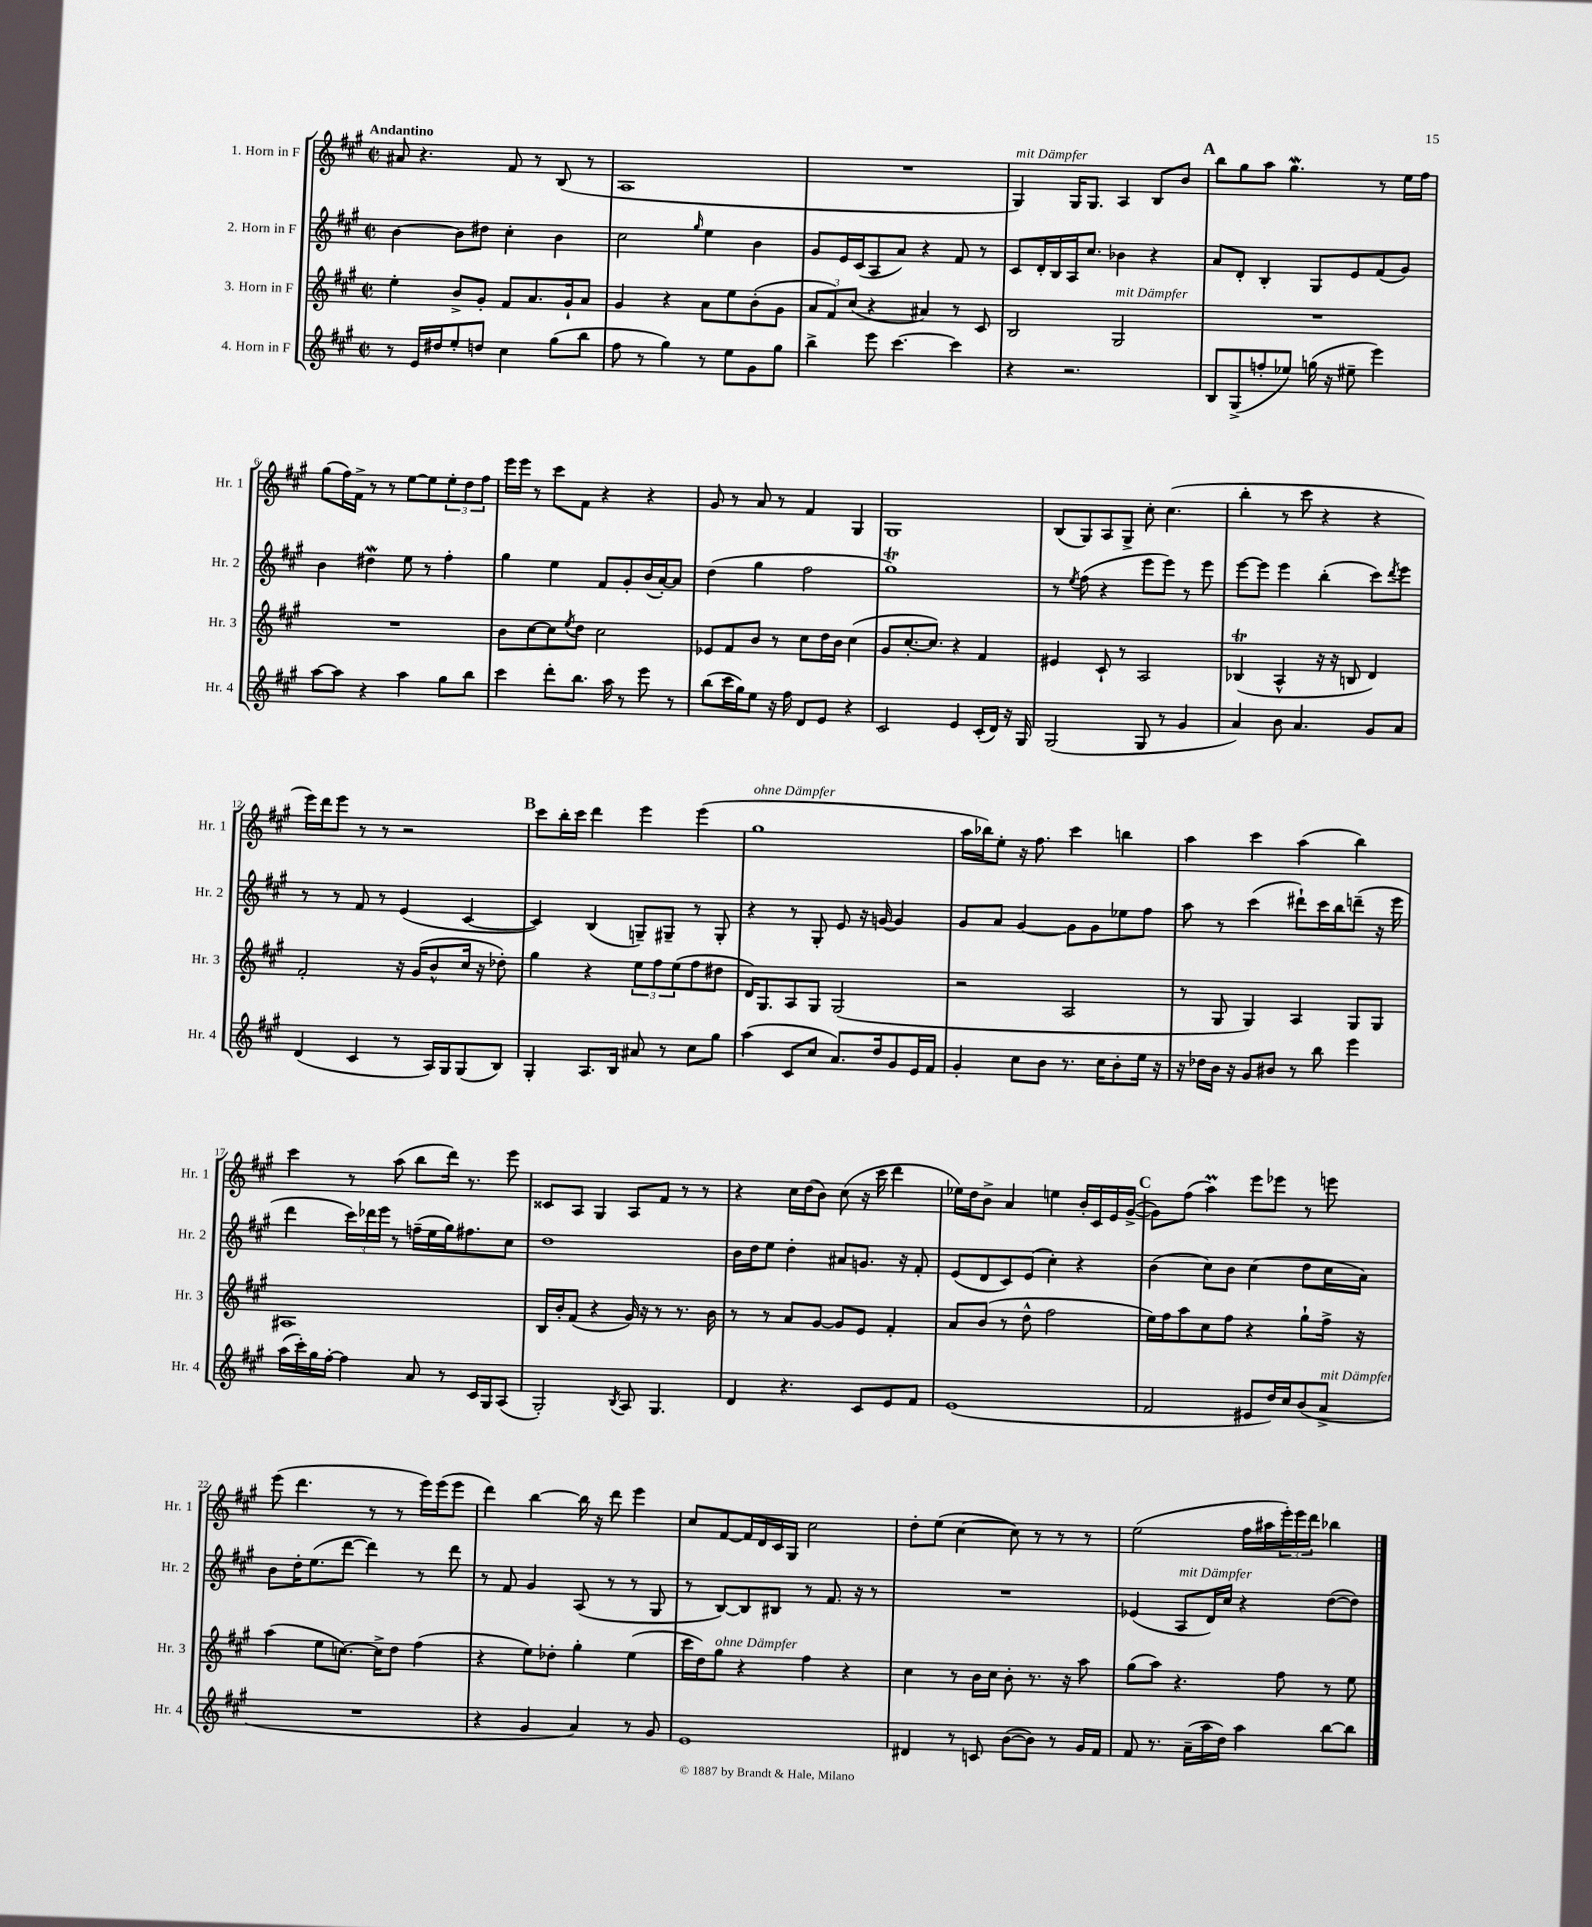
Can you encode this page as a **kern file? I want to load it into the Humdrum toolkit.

**kern	**kern	**kern	**kern
*staff4	*staff3	*staff2	*staff1
*clefG2	*clefG2	*clefG2	*clefG2
*k[f#c#g#]	*k[f#c#g#]	*k[f#c#g#]	*k[f#c#g#]
*M2/2	*M2/2	*M2/2	*M2/2
*met(c|)	*met(c|)	*met(c|)	*met(c|)
8r	4ee'	[4b	8a#
16e	.	.	4.r
16dd#	.	.	.
8ee'	8b^	8b]	.
8dd	8g#'	8dd#	.
4cc#	8f#	4cc#'	8f#
.	8.a	.	8r
(8gg#	.	4b	(8B
.	16g#`	.	.
8bb	8a	.	8r
=	=	=	=
8ff#	4g#	2cc#	1A
8r	.	.	.
4gg#)	4r	.	.
.	.	16qqgg#	.
8r	8a	4ee	.
8ee	8ee	.	.
8g#	(8b'	4b	.
8gg#	8g#	.	.
=	=	=	=
4bb^	12a	8g#	1r
.	12f#)	.	.
.	.	16e	.
.	(12cc#	.	.
.	.	(16c#	.
8eee	4r	8A	.
[4.ccc#	.	8a)	.
.	4a#)	4r	.
4ccc#]	8r	8f#	.
.	8c#	8r	.
=	=	=	=
4r	2B	8c#	4G#)
.	.	16d'	.
.	.	16B	.
2.r	.	16A	16G#
.	.	8.cc#	8.G#
.	2G#	4b-	4A
.	.	4r	8B
.	.	.	8b
=	=	=	=
8B	1r	8a	8bb
(8G#^	.	8d'	8gg#
8ff'	.	4B'	8aa
8ee-)	.	.	4.gg#
(16gg	.	8G#	.
16r	.	.	.
8ee#~	.	8e	.
4eee)	.	(8f#	8r
.	.	8g#)	16ee
.	.	.	16ff#
=	=	=	=
[8aa	1r	4b	(8gg#
8aa]	.	.	16ff#)
.	.	.	16f#^
4r	.	4dd#	8r
.	.	.	8r
4aa	.	8ee	[8ee
.	.	8r	8ee]
8gg#	.	4ff#'	12ee'
.	.	.	12dd
8bb	.	.	.
.	.	.	12ff#
=	=	=	=
4ccc#	8b	4gg#	16eee
.	.	.	16eee
.	[8cc#	.	8r
8ddd'	8cc#]	4ee	8ccc#
.	8qee	.	.
8.bb	8dd	.	8f#
.	2cc#	8f#	4r
16aa	.	.	.
8r	.	8g#'	.
8eee	.	(16b	4r
.	.	[16a')	.
8r	.	8a]	.
=	=	=	=
(8bb	8e-	(4dd	8g#
16ccc#	8f#	.	8r
16gg#)	.	.	.
8ee	8b	4gg#	8a
16r	8r	.	8r
16ff#	.	.	.
8d	8cc#	2ff#	4f#
8e	16dd	.	.
.	16b	.	.
4r	(4cc#	.	4G#
=	=	=	=
2c#	8g#	1gg#)	1G#
.	[8.cc#'	.	.
.	8.cc#])	.	.
4e	4r	.	.
(16c#'	4f#	.	.
16d)	.	.	.
16r	.	.	.
16G#	.	.	.
=	=	=	=
(2G#	4e#	8r	(8B
.	.	8qee	.
.	.	(8ff#	8G#)
.	8c#`	4r	8A
.	8r	.	8G#^
8G#	2A	8eee	8cc#'
8r	.	8eee)	(4.cc#
4g#	.	8r	.
.	.	8eee	.
=	=	=	=
4a)	(4B-	[8eee	4bb'
.	.	8eee]	.
8b	4A^^	4eee	8r
4.a	.	.	8ccc#
.	16r	(4bb'	4r
.	16r	.	.
.	8B	.	.
8g#	4d)	8ccc#)	4r
.	.	8qddd	.
8a	.	8eee	.
=	=	=	=
(4d	2f#'	8r	16eee)
.	.	.	16ddd
.	.	8r	8eee
4c#	.	8f#	8r
.	.	8r	8r
8r	16r	(4e	2r
.	(16g#	.	.
16A)	8b^^	.	.
16G#	.	.	.
(8G#	16cc#	[4c#	.
.	16r	.	.
8B)	8dd-')	.	.
=	=	=	=
4G#'	4gg#	4c#])	8ccc#
.	.	.	16bb'
.	.	.	16ccc#
8.A	4r	(4B	4ddd
16B	.	.	.
8a#	12ee	8G~)	4eee
.	12ff#	.	.
8r	.	8G#~	.
.	(12ee	.	.
8cc#	8ff#	8r	(4eee
8gg#	8dd#	8G#'	.
=	=	=	=
(4aa	16d)	4r	1gg#
.	8.G#	.	.
8c#	8A	8r	.
8cc#	8G#	8G#'	.
8.a)	(2G#	8e	.
.	.	16r	.
16dd	.	[16g	.
8g#	.	4g]	.
16e	.	.	.
16f#	.	.	.
=	=	=	=
4g#'	2r	8g#	16aa
.	.	.	16bb-)
.	.	8a	8ee'
8cc#	.	[4g#	16r
.	.	.	8.ff#
8b	.	.	.
8.r	2A	8g#]	4ccc#
.	.	8g#	.
16cc#	.	.	.
8b'	.	8ee-	4bb
16ee	.	8ff#	.
16r	.	.	.
=	=	=	=
16r	8r	8aa	4aa
16dd-	.	.	.
16b	8G#	8r	.
16r	.	.	.
8g#	4G#)	(4ccc#	4ccc#
8b#	.	.	.
8r	4A	8ddd#`)	(4aa
8bb	.	16ccc#	.
.	.	16bb	.
4eee	8G#	(8ddd~	4bb)
.	8G#	16r	.
.	.	16eee	.
=	=	=	=
(16aa	1A#	4ddd	4ccc#
16ccc#')	.	.	.
16gg#	.	.	.
[16ff#'	.	.	.
4ff#]	.	24ccc#)	8r
.	.	24ddd-	.
.	.	24eee	.
.	.	8r	(8aa
8a	.	(16ff~	8bb
.	.	16ee	.
8r	.	16gg#)	16ddd)
.	.	8.ff#	8.r
16c#	.	.	.
16G#	.	.	.
(8A	.	8cc#	8eee
=	=	=	=
2G#')	16B	1dd	8c##
.	16b'	.	.
.	(8f#	.	8A
.	4r	.	4G#
8qB	.	.	.
8A	16g#)	.	8A
.	16r	.	.
4.G#	8r	.	8f#
.	8.r	.	8r
.	.	.	8r
.	16b	.	.
=	=	=	=
4d	8r	16b	4r
.	.	16dd	.
.	8r	8ee	.
4.r	8a	4dd'	16cc#
.	.	.	(16dd
.	[8g#	.	8b)
.	8g#]	8a#	(8cc#
8c#	8e	8.g	16r
.	.	.	16ccc#
8e	4f#'	.	4ddd
.	.	16r	.
8f#	.	8f#'	.
=	=	=	=
(1e	8a	(8e	16ee-)
.	.	.	16dd
.	(8b	8d	8b^
.	8r	8c#)	4a
.	8dd^^	(8e	.
.	2ff#	4cc#')	4ee
.	.	4r	16b'
.	.	.	16c#
.	.	.	16e
.	.	.	([16g#^
=	=	=	=
2f#	16ee)	(4b	8g#])
.	16ff#	.	.
.	8aa	.	(8ff#
.	8cc#	8cc#)	4aa)
.	8ff#	8b	.
8e#	4r	(4cc#	8eee
16dd)	.	.	8eee-
16cc#	.	.	.
(8b	8gg#`	8dd	8r
8a^	16ff#^	16cc#	8eee
.	16r	16a)	.
=	=	=	=
1r	(4aa	8b	(8eee
.	.	16dd'	4.ddd
.	.	(8.ee	.
.	8ee	.	.
.	[8.cc)	[8ddd	.
.	.	4ddd])	8r
.	16cc^]	.	.
.	8dd	.	8r
.	(4ff#	8r	16eee)
.	.	.	(16eee
.	.	8ddd	8eee
=	=	=	=
4r	4r	8r	4ddd)
.	.	8f#	.
4g#	8ee)	4g#	[4bb
.	8dd-'	.	.
4a)	4gg#'	(8A	16bb]
.	.	.	16r
.	.	8r	8ddd
8r	(4ee	8r	4eee
8g#	.	8G#	.
=	=	=	=
1e	16ccc#	8r	8cc#
.	16dd)	.	.
.	8gg#	[8B)	[8f#
.	4r	8B]	16f#]
.	.	.	16d
.	.	8B#	16c#
.	.	.	16G#
.	4ff#	8r	2cc#
.	.	8.f#	.
.	4r	.	.
.	.	16r	.
.	.	8r	.
=	=	=	=
4d#	4cc#	1r	8dd'
.	.	.	(8ee
8r	8r	.	[4cc#
8c	16b	.	.
.	16cc#	.	.
([8b	8b'	.	8cc#])
8b])	8.r	.	8r
8r	.	.	8r
.	16r	.	.
16g#	8aa	.	8r
16f#	.	.	.
=	=	=	=
8f#	(8gg#	(4e-	(2ee
8.r	8aa)	.	.
.	4.r	8A	.
(16a~	.	.	.
16aa	.	16d)	.
16dd)	.	16cc#	.
4aa	.	4r	16ff#
.	.	.	16aa#
.	8ff#	.	24eee')
.	.	.	24eee
.	.	.	24ddd
[8bb	8r	([8dd	4bb-
8bb]	8ee	8dd])	.
==	==	==	==
*-	*-	*-	*-
